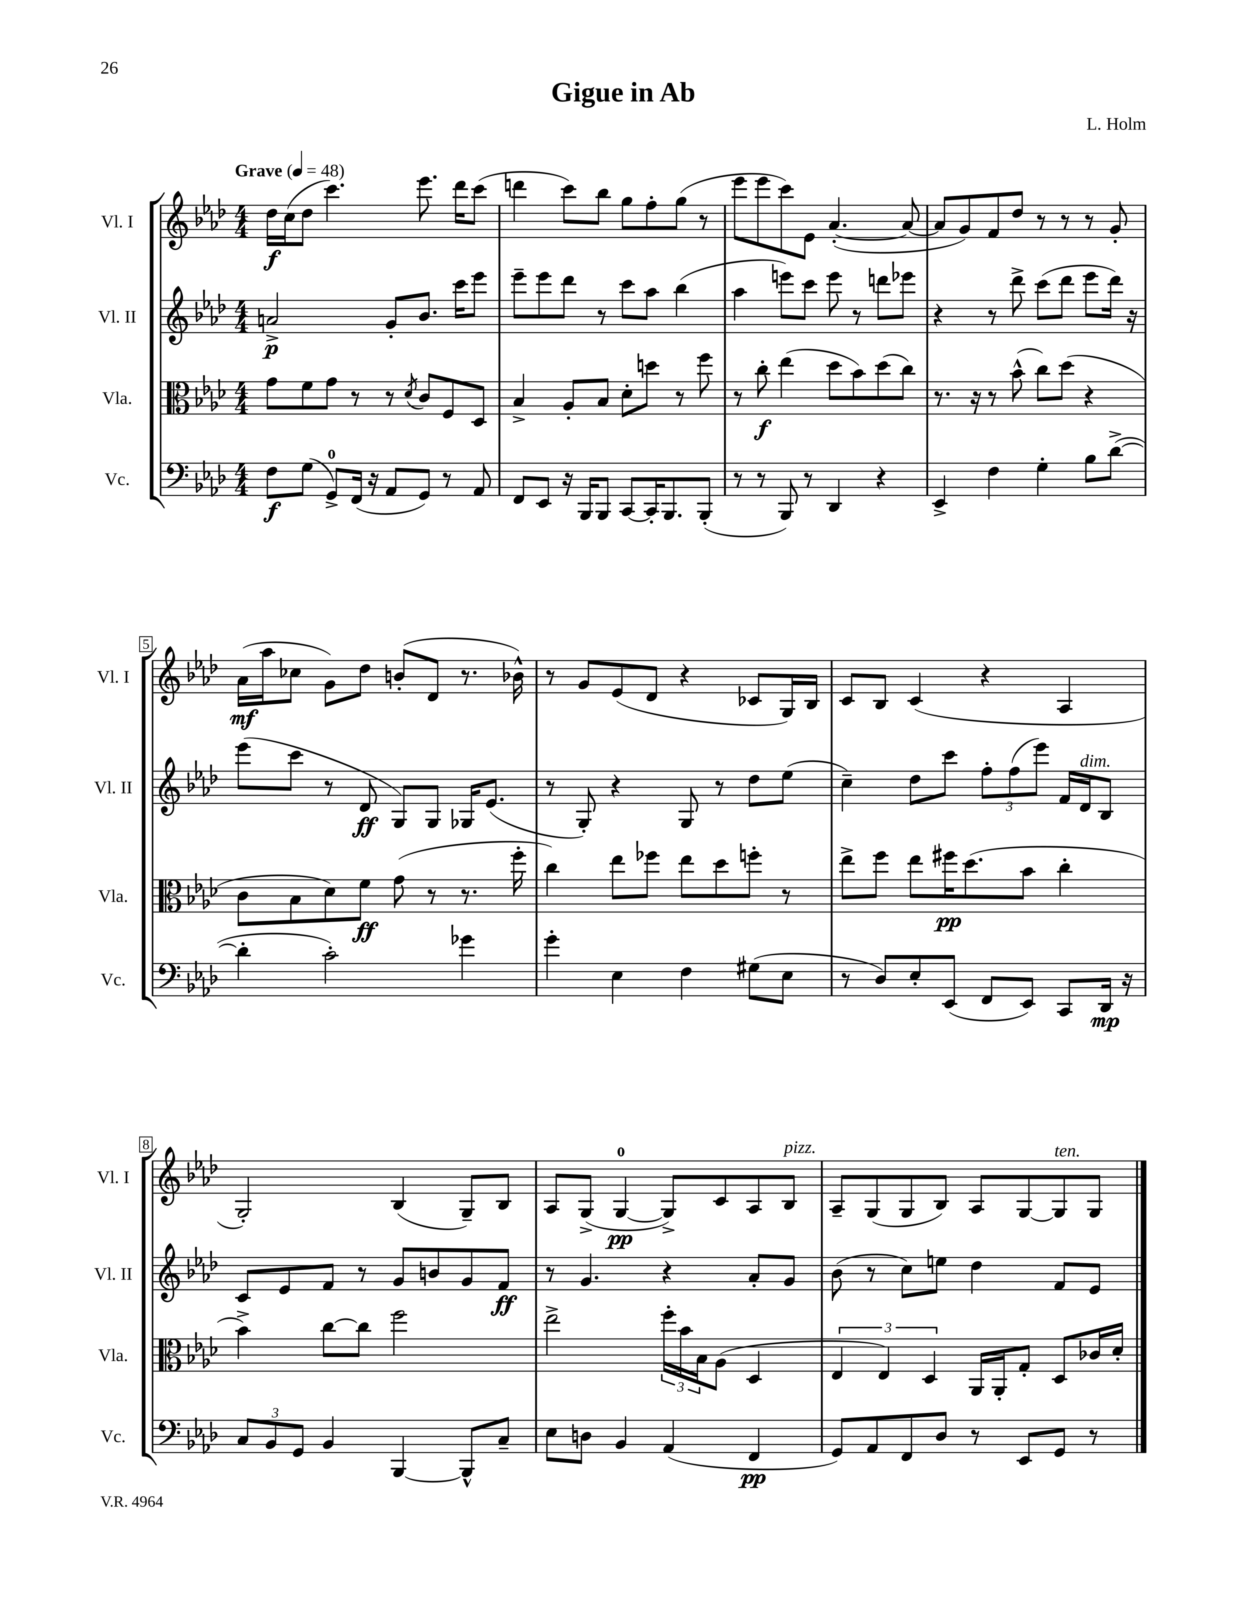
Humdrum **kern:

**kern	**dynam	**kern	**dynam	**kern	**dynam	**kern	**dynam
*part4	*part4	*part3	*part3	*part2	*part2	*part1	*part1
*staff4	*staff4	*staff3	*staff3	*staff2	*staff2	*staff1	*staff1
*I"Vc.	*	*I"Vla.	*	*I"Vl. II	*	*I"Vl. I	*
*I'Vc.	*	*I'Vla.	*	*I'Vl. II	*	*I'Vl. I	*
*clefF4	*	*clefC3	*	*clefG2	*	*clefG2	*
*k[b-e-a-d-]	*	*k[b-e-a-d-]	*	*k[b-e-a-d-]	*	*k[b-e-a-d-]	*
*M4/4	*	*M4/4	*	*M4/4	*	*M4/4	*
*MM48	*	*MM48	*	*MM48	*	*MM48	*
=1	=1	=1	=1	=1	=1	=1	=1
!	!	!	!	!	!	!LO:TX:a:B:t=Grave	!
8F\L	f	8g\L	.	2an^/	p	16dd-\LL	f
.	.	.	.	.	.	(16cc\J	.
(8G\J	.	8f\	.	.	.	8dd-\J	.
8GG^/L)	.	8g\J	.	.	.	4.ccc\)	.
(16FF/Jk	.	8r	.	.	.	.	.
16r	.	.	.	.	.	.	.
8AA-/L	.	8r	.	8g'/L	.	.	.
.	.	8qd-/	.	.	.	.	.
8GG/J)	.	8c/L	.	8.b-/J	.	8.eee-\	.
8r	.	8F/	.	.	.	.	.
.	.	.	.	16ccc\KL	.	16ddd-\KL	.
8AA-/	.	8D-/J	.	8eee-\J	.	(8ccc\J	.
=2	=2	=2	=2	=2	=2	=2	=2
8FF/L	.	4B-^/	.	8eee-~\L	.	4dddn\	.
8EE-/J	.	.	.	8eee-\	.	.	.
16r	.	8A-'/L	.	8ddd-\J	.	8ccc\L)	.
16BBB-/KL	.	.	.	.	.	.	.
8BBB-/J	.	8B-/J	.	8r	.	8bb-\J	.
[8CC/L	.	8d-'\L	.	8ccc\L	.	8gg\L	.
16CC'/K]	.	8ddn\J	.	8aa-\J	.	8ff'\	.
8.BBB-/	.	.	.	.	.	.	.
.	.	8r	.	(4bb-\	.	(8gg\J	.
(8BBB-'/J	.	8ff\	.	.	.	8r	.
=3	=3	=3	=3	=3	=3	=3	=3
8r	.	8r	.	4aa-\	.	8eee-\L	.
8r	.	8cc'\	f	.	.	8eee-\	.
8BBB-/)	.	(4ee-\	.	8eeen\L)	.	8ccc\)	.
8r	.	.	.	8ccc\J	.	8e-\J	.
4DD-/	.	8dd-\L	.	8eee\	.	([4.a-'/	.
.	.	8b-\)	.	8r	.	.	.
4r	.	(8dd-\	.	8dddn\L	.	.	.
.	.	8cc\J)	.	8eee-X\J	.	8a-/_	.
=4	=4	=4	=4	=4	=4	=4	=4
4EE-^/	.	8.r	.	4r	.	8a-/L]	.
.	.	.	.	.	.	8g/)	.
.	.	16r	.	.	.	.	.
4F\	.	8r	.	8r	.	8f/	.
.	.	(8b-^^\	.	8ddd-^\	.	8dd-/J	.
4G'\	.	8cc\L)	.	(8ccc\L	.	8r	.
.	.	(8dd-\J	.	8ddd-\J	.	8r	.
8B-\L	.	4r	.	8eee-\L	.	8r	.
([8d-^\J	.	.	.	16ddd-\Jk)	.	8g'/	.
.	.	.	.	16r	.	.	.
!!LO:LB:g=z
=5	=5	=5	=5	=5	=5	=5	=5
4d-'\]	.	8c\L	.	(8eee-\L	.	(16a-\LL	mf
.	.	.	.	.	.	16aa-\J	.
.	.	8B-\	.	8ccc\J	.	8cc-X\J	.
2c'\)	.	8d-\)	.	8r	.	8g\L)	.
.	.	8f\J	ff	8d-/	ff	8dd-\J	.
.	.	(8g\	.	8G/L)	.	(8bn'/L	.
.	.	8r	.	8G/J	.	8d-/J	.
4g-X\	.	8.r	.	16G-X/KL	.	8.r	.
.	.	.	.	(8.e-/J	.	.	.
.	.	16ff'\	.	.	.	16b-X^^\)	.
=6	=6	=6	=6	=6	=6	=6	=6
4g'\	.	4cc\)	.	8r	.	8r	.
.	.	.	.	8G'/)	.	8g/L	.
4E-\	.	8ee-\L	.	4r	.	(8e-/	.
.	.	8ff-X\J	.	.	.	8d-/J	.
4F\	.	8ee-\L	.	8G/	.	4r	.
.	.	8dd-\	.	8r	.	.	.
(8G#X\L	.	8ffn'\J	.	8dd-\L	.	8c-X/L	.
8E-\J	.	8r	.	(8ee-\J	.	16G/L)	.
.	.	.	.	.	.	16B-/JJ	.
=7	=7	=7	=7	=7	=7	=7	=7
8r	.	8ee-^\L	.	4cc~\)	.	8c/L	.
8D-/L)	.	8ff\J	.	.	.	8B-/J	.
8E-'/	.	8ee-\L	.	8dd-\L	.	(4c/	.
(8EE-/J	.	16ff#X\K	pp	8ccc\J	.	.	.
.	.	(8.dd-\	.	.	.	.	.
8FF/L	.	.	.	12ff'\L	.	4r	.
.	.	.	.	(12ff\	.	.	.
8EE-/J)	.	8b-\J	.	.	.	.	.
.	.	.	.	12eee-\J)	.	.	.
8CC/L	.	4cc'\	.	16f/LL	.	4A-/	.
!	!	!	!	!LO:TX:a:i:t=dim.	!	!	!
.	.	.	.	16d-/J	.	.	.
16DD-/Jk	mp	.	.	8B-/J	.	.	.
16r	.	.	.	.	.	.	.
!!LO:LB:g=z
=8	=8	=8	=8	=8	=8	=8	=8
12C/L	.	4b-^\)	.	8c/L	.	2G'/)	.
12BB-/	.	.	.	.	.	.	.
.	.	.	.	8e-/	.	.	.
12GG/J	.	.	.	.	.	.	.
4BB-/	.	[8cc\L	.	8f/J	.	.	.
.	.	8cc\J]	.	8r	.	.	.
[4BBB-/	.	2ff\	.	8g/L	.	(4B-/	.
.	.	.	.	8bn/	.	.	.
8BBB-^^/L]	.	.	.	8g/	.	8G~/L)	.
8C~/J	.	.	.	8f/J	ff	8B-/J	.
=9	=9	=9	=9	=9	=9	=9	=9
8E-\L	.	2ee-^\	.	8r	.	8A-/L	.
8Dn\J	.	.	.	4.g/	.	(8G^/J	.
4BB-/	.	.	.	.	.	[4G/	pp
(4AA-/	.	24ff'\LL	.	4r	.	8G^/L])	.
.	.	24b-\	.	.	.	.	.
.	.	24B-\J	.	.	.	.	.
.	.	(8A-\J	.	.	.	8c/	.
4FF/	pp	4D-/	.	8a-'/L	.	8A-/	.
!	!	!	!	!	!	!LO:TX:a:i:t=pizz.	!
.	.	.	.	8g/J	.	8B-/J	.
=10	=10	=10	=10	=10	=10	=10	=10
8GG/L)	.	6E-/	.	(8b-\	.	8A-~/L	.
8AA-/	.	.	.	8r	.	(8G/	.
.	.	6E-/)	.	.	.	.	.
8FF/	.	.	.	8cc\L)	.	8G/	.
.	.	6D-/	.	.	.	.	.
8D-/J	.	.	.	8een\J	.	8B-/J)	.
8r	.	16AA-/LL	.	4dd-\	.	8A-/L	.
.	.	16AA-'/J	.	.	.	.	.
8EE-/L	.	8G'/J	.	.	.	[8G/	.
!	!	!	!	!	!	!LO:TX:a:i:t=ten.	!
8GG/J	.	8D-/L	.	8f/L	.	8G/]	.
8r	.	16c-X/L	.	8e-/J	.	8G/J	.
.	.	16d-'/JJ	.	.	.	.	.
==	==	==	==	==	==	==	==
*-	*-	*-	*-	*-	*-	*-	*-
